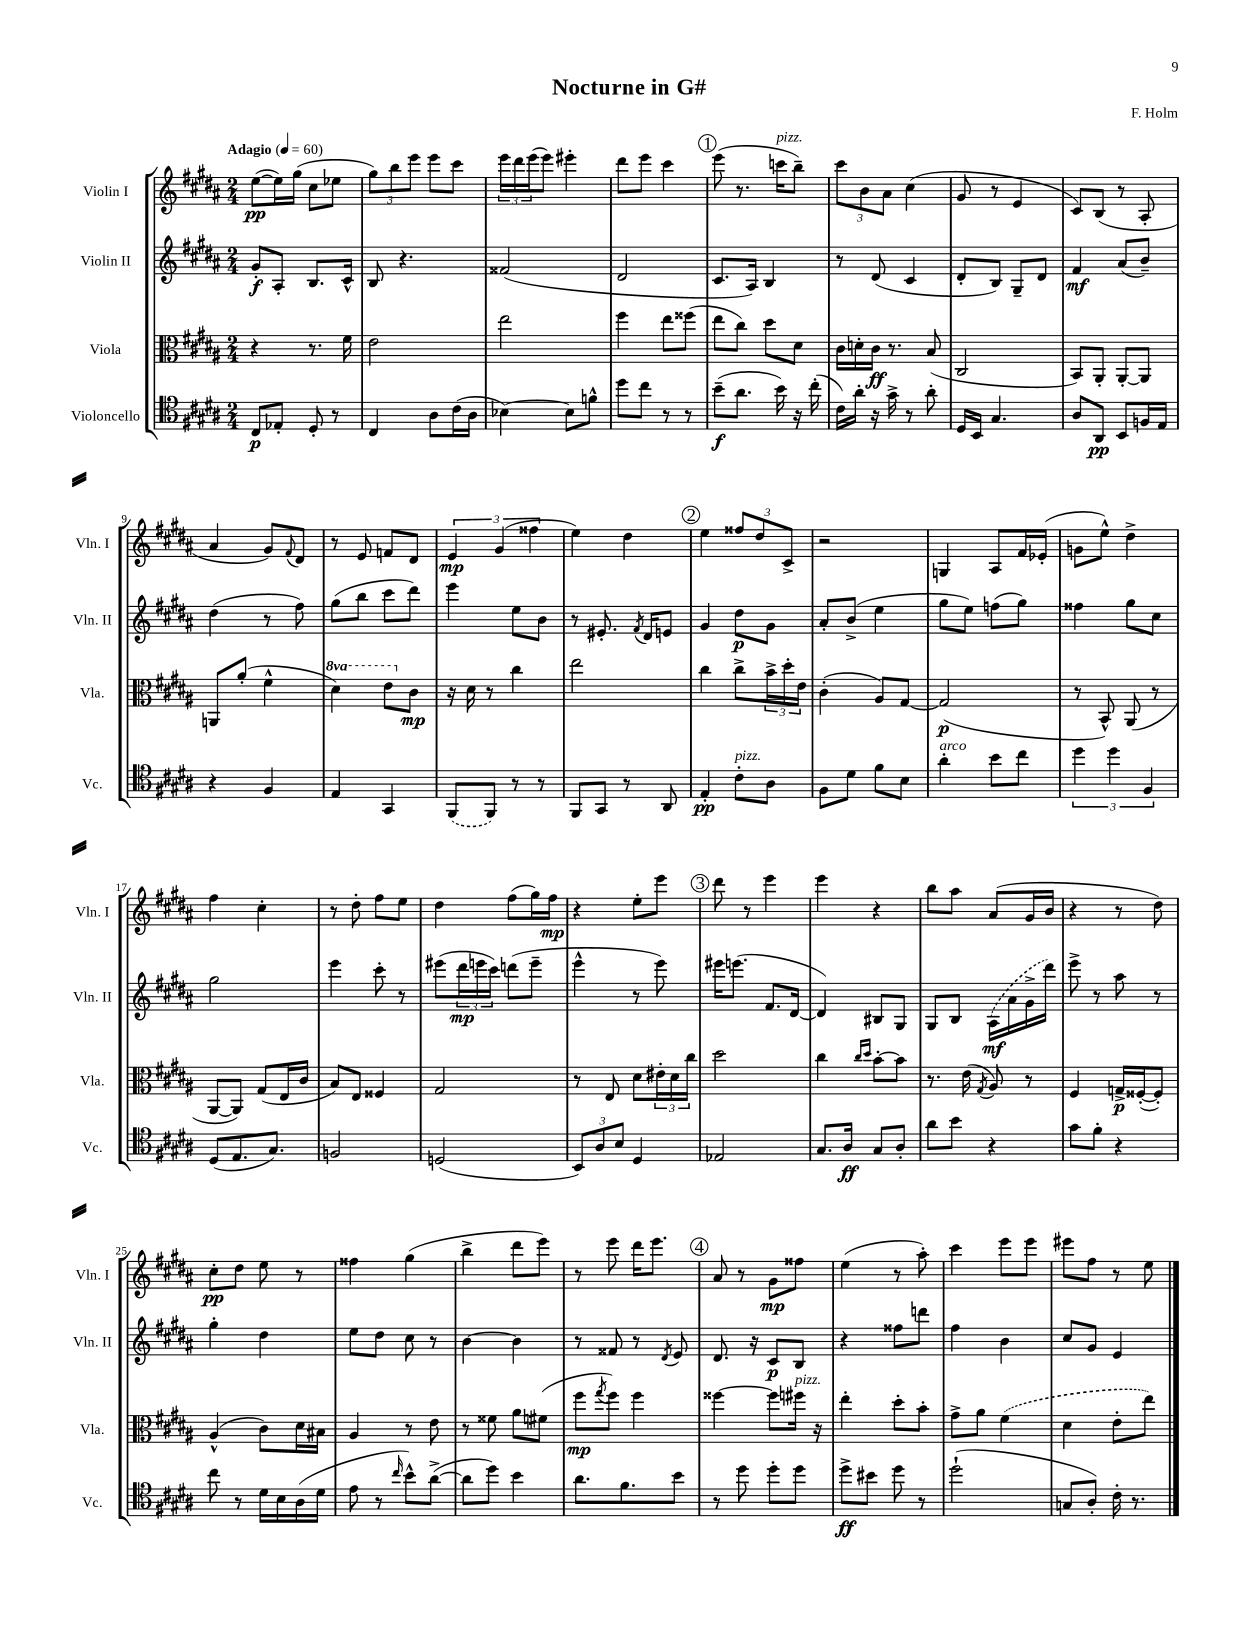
\header { title = "Nocturne in G#" composer = "F. Holm" }
<<
\new StaffGroup <<
\new Staff = "s0" \with { instrumentName = "Violin I" shortInstrumentName = "Vln. I" } {
    \clef treble \key b \major \numericTimeSignature \time 2/4 \tempo "Adagio" 4 = 60
    e''8~\pp( e''16) gis''16( cis''8 ees''8 |
    \tuplet 3/2 { gis''8) b''8 e'''8 } e'''8 cis'''8 |
    \tuplet 3/2 { e'''16 dis'''16 e'''16( } e'''8) eis'''4-. |
    dis'''8 e'''8 cis'''4 |
    \mark \markup { \circle "1" } e'''8( r8. c'''16^\markup { \italic "pizz." } b''8--) |
    \tuplet 3/2 { cis'''8 b'8 ais'8 } cis''4( |
    gis'8 r8 e'4 |
    cis'8) b8( r8 ais8-. |
    ais'4 gis'8) \appoggiatura { fis'8 } dis'8 |
    r8 e'8 f'8 dis'8 |
    \tuplet 3/2 { e'4\mp gis'4( fisis''4 } |
    e''4) dis''4 |
    \mark \markup { \circle "2" } e''4 \tuplet 3/2 { fisis''8 dis''8 cis'8-> } |
    r2 |
    g4 ais8 fis'16 ees'16-.( |
    g'8 e''8-^) dis''4-> |
    fis''4 cis''4-. |
    r8 dis''8-. fis''8 e''8 |
    dis''4 fis''8( gis''16) fis''16\mp |
    r4 e''8-. e'''8 |
    \mark \markup { \circle "3" } dis'''8 r8 e'''4 |
    e'''4 r4 |
    b''8 ais''8 ais'8( gis'16 b'16 |
    r4 r8 dis''8) |
    cis''8-.\pp dis''8 e''8 r8 |
    fisis''4 gis''4( |
    b''4-> dis'''8 e'''8) |
    r8 e'''8 dis'''16 e'''8. |
    \mark \markup { \circle "4" } ais'8 r8 gis'8\mp fisis''8 |
    e''4( r8 ais''8-.) |
    cis'''4 e'''8 e'''8 |
    eis'''8 fis''8 r8 e''8 \bar "|." |
}
\new Staff = "s1" \with { instrumentName = "Violin II" shortInstrumentName = "Vln. II" } {
    \clef treble \key b \major \numericTimeSignature \time 2/4
    gis'8-.\f ais8-. b8. cis'16-^ |
    b8 r4. |
    fisis'2( |
    dis'2 |
    \mark \markup { \circle "1" } cis'8. ais16) b4 |
    r8 dis'8( cis'4 |
    dis'8-. b8) gis8-- dis'8 |
    fis'4\mf ais'8( b'8--) |
    dis''4( r8 fis''8) |
    gis''8( b''8 cis'''8 dis'''8) |
    e'''4 e''8 b'8 |
    r8 eis'8.-. \acciaccatura { fis'8 } dis'16 e'8 |
    \mark \markup { \circle "2" } gis'4 dis''8\p gis'8 |
    ais'8-. b'8->( e''4 |
    gis''8 e''8) f''8( gis''8) |
    fisis''4 gis''8 cis''8 |
    gis''2 |
    e'''4 cis'''8-. r8 |
    eis'''8( \tuplet 3/2 { dis'''16\mp e'''16 cis'''16) } d'''8( e'''8-- |
    e'''4-^ r8 e'''8) |
    \mark \markup { \circle "3" } eis'''16 e'''8.( fis'8. dis'16~ |
    dis'4) bis8 gis8 |
    gis8 b8 \once \slurDashed ais16\mf( ais'16 gis'16-> dis'''16) |
    e'''8-> r8 ais''8 r8 |
    gis''4-. dis''4 |
    e''8 dis''8 cis''8 r8 |
    b'4~ b'4 |
    r8 fisis'8 r8 \acciaccatura { dis'8 } e'8 |
    \mark \markup { \circle "4" } dis'8. r16 cis'8\p b8 |
    r4 fisis''8 d'''8 |
    fis''4 b'4 |
    cis''8 gis'8 e'4 \bar "|." |
}
\new Staff = "s2" \with { instrumentName = "Viola" shortInstrumentName = "Vla." } {
    \clef alto \key b \major \numericTimeSignature \time 2/4 \set Staff.ottavationMarkups = #ottavation-simple-ordinals
    r4 r8. fis'16 |
    e'2 |
    e''2 |
    fis''4 e''8 fisis''8( |
    \mark \markup { \circle "1" } e''8 cis''8) dis''8 dis'8 |
    cis'16 d'16-. cis'16\ff r8. b8( |
    cis2 |
    b,8) ais,8-. ais,8~-. ais,8 |
    a,8 ais'8-.( fis'4-^ |
    \ottava #1 dis''4) e''8 \ottava #0 cis'8\mp |
    r16 dis'16 r8 cis''4 |
    e''2 |
    \mark \markup { \circle "2" } cis''4 cis''8-> \tuplet 3/2 { b'16-> dis''16-. e'16 } |
    cis'4-.( ais8) gis8~ |
    gis2\p( |
    r8 b,8-^) ais,8( r8 |
    ais,8~ ais,8) gis8( e16 cis'16 |
    b8) e8 fisis4 |
    gis2 |
    r8 e8 dis'8 \tuplet 3/2 { eis'16-. dis'16 cis''16 } |
    \mark \markup { \circle "3" } dis''2 |
    cis''4 \grace { cis''16 dis''16 } b'8~-. b'8 |
    r8. e'16( \acciaccatura { gis8 } ais8) r8 |
    fis4 g16->\p fisis16~-.( fisis8-.) |
    ais4-^( cis'8) dis'16 bis16 |
    ais4 r8 e'8 |
    r8 fisis'8 ais'8 fis'8( |
    fis''8\mp \acciaccatura { gis''8 } fis''8) fis''4 |
    \mark \markup { \circle "4" } fisis''4~ fisis''8 fis''16^\markup { \italic "pizz." } r16 |
    e''4-. dis''8-. b'8-. |
    gis'8-> ais'8 \once \slurDashed fis'4( |
    dis'4 e'8-. e''8) \bar "|." |
}
\new Staff = "s3" \with { instrumentName = "Violoncello" shortInstrumentName = "Vc." } {
    \clef tenor \key b \major \numericTimeSignature \time 2/4
    cis8\p ees8-. dis8-. r8 |
    cis4 ais8 cis'16( ais16 |
    bes4~) bes8 f'8-^ |
    dis''8 cis''8 r8 r8 |
    \mark \markup { \circle "1" } b'8--\f( ais'8. b'16) r16 cis''16-.( |
    cis'16) ais'16-. r16 gis'16-> r8 ais'8-. |
    dis16 b,16 gis4. |
    ais8 ais,8\pp b,8 f16 e16 |
    r4 fis4 |
    e4 gis,4 |
    \once \slurDashed fis,8( fis,8) r8 r8 |
    fis,8 gis,8 r8 ais,8 |
    \mark \markup { \circle "2" } e4-.\pp cis'8-.^\markup { \italic "pizz." } ais8 |
    fis8 dis'8 fis'8 b8 |
    ais'4-.^\markup { \italic "arco" } b'8 cis''8 |
    \tuplet 3/2 { dis''4 dis''4 fis4 } |
    dis8( e8. gis8.) |
    f2 |
    d2( |
    \tuplet 3/2 { b,8) ais8 b8 } dis4 |
    \mark \markup { \circle "3" } ees2 |
    gis8. ais16\ff gis8 ais8-. |
    ais'8 b'8 r4 |
    gis'8 fis'8-. r4 |
    cis''8 r8 dis'16 b16 ais16( dis'16 |
    e'8 r8 \grace { cis''16 } b'8-^) ais'8~->( |
    ais'8 dis''8) b'4 |
    ais'8. fis'8. b'8 |
    \mark \markup { \circle "4" } r8 dis''8 dis''8-. dis''8 |
    dis''8->\ff bis'8 dis''8 r8 |
    dis''2-!( |
    g8 ais8-.) cis'16-. r8. \bar "|." |
}
>>
>>
